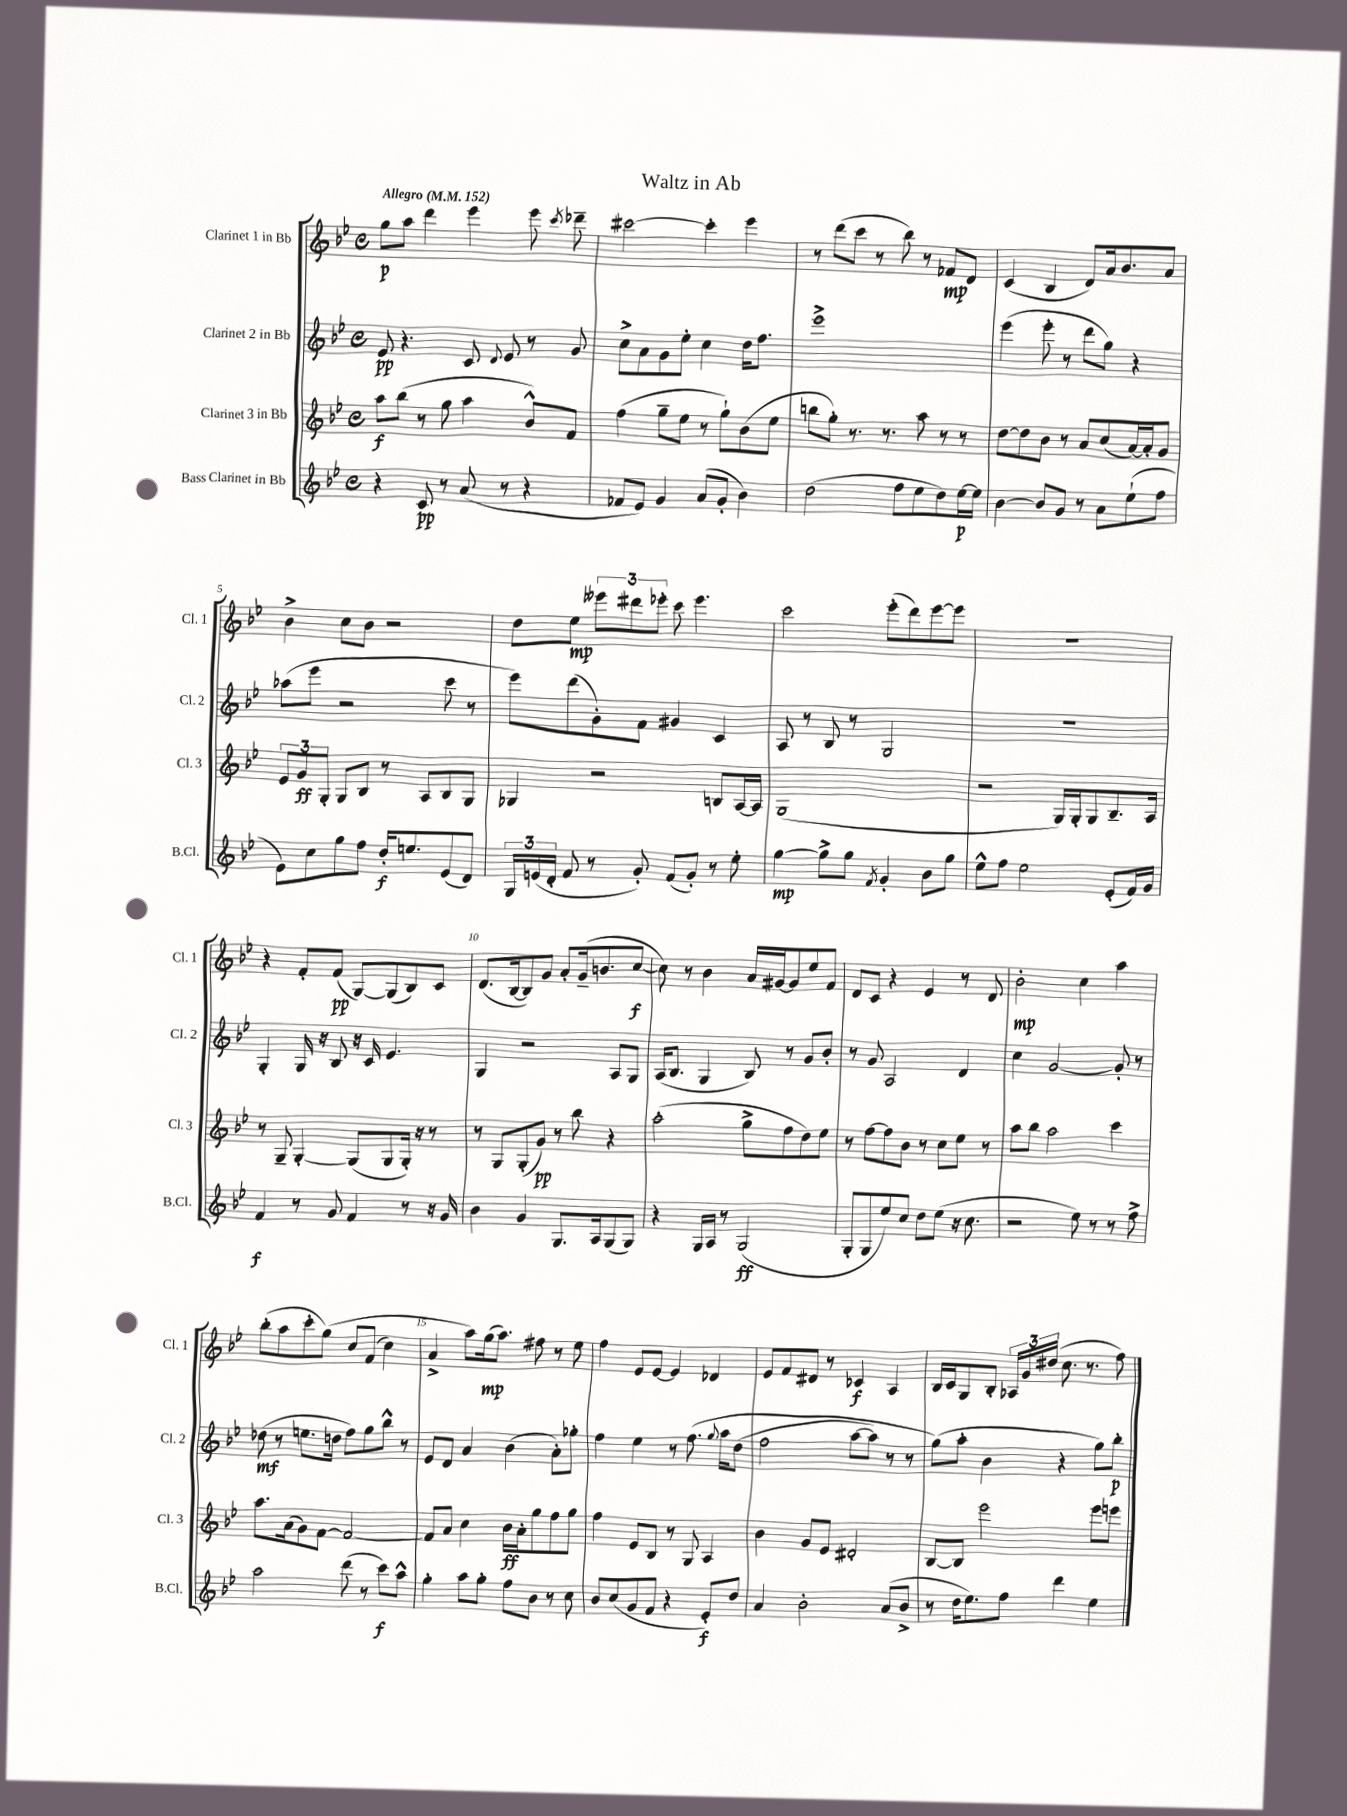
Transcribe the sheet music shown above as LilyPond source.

\header { title = "Waltz in Ab" }
<<
\new StaffGroup <<
\new Staff = "s0" \with { instrumentName = "Clarinet 1 in Bb" shortInstrumentName = "Cl. 1" } {
    \clef treble \key bes \major \defaultTimeSignature \time 4/4 \tempo "Allegro" 4 = 152
    \autoBeamOff g''8[\p a''8] d'''4 ees'''4 ees'''8 \acciaccatura { c'''8 } des'''8-- |
    cis'''2~ cis'''4-. ees'''4 |
    r8 d'''8[( c'''8] r8 bes''8) r8 fes'8[\mp d'8] |
    c'4( bes4 d'8[) a'16 bes'8. a'8] |
    bes'4-> c''8[ bes'8] r2 |
    d''8[ ees''8]\mp \tuplet 3/2 { eeses'''8[ dis'''8 ees'''8]-. } c'''8 ees'''4. |
    c'''2 ees'''8[-.( d'''8) ees'''8~ ees'''8] |
    r1 |
    r4 f'8[-. f'8]\pp( g8[~) g8( bes8) c'8] |
    d'8.[( bes16~ bes8) g'8] a'8[-. g'16--( b'8. c''8]~\f |
    c''8) r8 bes'4 a'16[ gis'16~ gis'8 ees''8 f'8] |
    d'8[ c'8] r4 ees'4 r8 d'8 |
    bes'2-.\mp c''4 a''4 |
    bes''8[-.( a''8 c'''8-. g''8])\( c''8[ f'8]( c''4) |
    a'4-> a''8[\) g''16\mp( a''8.]) fis''8 r8 ees''8 |
    f''4 ees'8[ ees'8]~ ees'4 des'4 |
    ees'8[ f'8 dis'8] r8 ces'4\f a4 |
    bes16[ c'16 g8 bes8]-. \tuplet 3/2 { aes16[ g'16 dis''16]( } c''8. r8. f''8) \bar "|." |
}
\new Staff = "s1" \with { instrumentName = "Clarinet 2 in Bb" shortInstrumentName = "Cl. 2" } {
    \clef treble \key bes \major \defaultTimeSignature \time 4/4
    \autoBeamOff ees'8\pp r4. c'8 \appoggiatura { d'8 } ees'8 r8 g'8 |
    c''8[-> a'8 g'8 ees''8]-. c''4 d''16[ f''8.] |
    ees'''1-> |
    ees'''4( ees'''8-. r8 d'''8[ g''8]) r4 |
    aes''8[( ees'''8] r2 c'''8 r8 |
    ees'''8[) d'''8( g'8-.) f'8] gis'4 c'4 |
    a8 r8 bes8 r8 g2 |
    r1 |
    g4-. g16 r16 bes8 r16 c'16 ees'4. |
    g4 r2 a8[ g8] |
    a16[( bes8.] g4 bes8) r8 g'8[ bes'8]-. |
    r8 g'8 a2 d'4 |
    c''4 g'2~ g'8-. r8 |
    des''8\mf( r8 e''8.[ d''16] f''8[) g''8 bes''8]-^ r8 |
    ees'8[ d'8] a'4 bes'4( a'8[-.) ges''8]-. |
    f''4 ees''4 r8 f''8.\( \appoggiatura { g''8 } a''16[ d''8]( |
    f''2 a''8[~ a''8]) r8 r8 |
    g''8[(\) a''8]-. bes'4 r4 g''8[) bes''8]-.\p \bar "|." |
}
\new Staff = "s2" \with { instrumentName = "Clarinet 3 in Bb" shortInstrumentName = "Cl. 3" } {
    \clef treble \key bes \major \defaultTimeSignature \time 4/4
    \autoBeamOff a''8[\f bes''8]( r8 g''8 a''4 bes'8[-^) f'8] |
    f''4( g''8[-- ees''8] r8 g''8[-!) bes'8( ees''8] |
    b''8[ g''8]-.) r8. r8. a''8 r8 r8 |
    d''8[~ d''8 bes'8] r8 a'8[ c''8( a'16~) a'16-. g'8] |
    \tuplet 3/2 { ees'8[ g'8\ff g8]-. } g8[ bes8] r8 a8[ bes8 g8] |
    ges4 r2 b8[ a16~ a16] |
    g1( |
    r2 g16[) g16-. g8 bes8.-- a16] |
    r8 g8-- g4~-. g8[( g8 g16]-.) r16 r8 |
    r8 g8[ g8-.( g'8]\pp) r8 bes''8 r4 |
    a''2-.( g''8[-> f''8 d''8) ees''8] |
    r8 f''8[~ f''8 bes'8] r8 c''8[ ees''8] r8 |
    a''8[ bes''8] a''2 c'''4 |
    a''8.[ a'16( g'8) f'8]~ f'2~ |
    f'8[ a'8] c''4 bes'16[\ff a'16-. g''8 f''8 g''8] |
    f''4 ees'8[ bes8] r8 g8 a4 |
    bes'4 g'8[ ees'8] dis'2-. |
    bes8[~ bes8] ees'''2 ees'''8[ e'''8] \bar "|." |
}
\new Staff = "s3" \with { instrumentName = "Bass Clarinet in Bb" shortInstrumentName = "B.Cl." } {
    \clef treble \key bes \major \defaultTimeSignature \time 4/4
    \autoBeamOff r4 c'8\pp r8 a'8( r8 r4 |
    fes'8[ ees'8]) g'4 a'8[( g'8]-. bes'4) |
    d''2( f''8[ ees''8 d''8) ees''16~\p ees''16] |
    bes'4~ bes'8[ g'8] r8 a'8[ ees''8-!( f''8] |
    ees'8[) c''8 g''8 f''8] d''16[-.\f e''8. ees'8( d'8]) |
    \tuplet 3/2 { g16[ e'16( d'16]-. } f'8 r8 g'8-.) f'8[( g'8]-.) r8 ees''8-. |
    g''4~\mp g''8[-> g''8] \acciaccatura { f'8 } g'4-. bes'8[ g''8] |
    ees''8[-^ f''8] ees''2 ees'8[-.( f'16) g'16] |
    f'4\f r8 g'8 f'4 r8 r16 g'16 |
    bes'4 g'4 g8.[ a16 g8( g8]) |
    r4 g16[ a16] r8 g2\ff( |
    g8[-. g8 ees''8) c''8] d''8[ ees''8]( r16 c''8. |
    r2 ees''8) r8 r8 f''8-> |
    a''2 d'''8( r8 c'''8[\f) a''8]-^ |
    g''4-. a''8[ g''8]-. f''8[ bes'8] r8 c''8 |
    bes'8[ c''8( g'8 f'8] r4 ees'8[-.\f) d''8] |
    a'4 bes'2-. a'8[( bes'8]-> |
    r8 d''16[ ees''8.) f''8] d'''4 ees''4 \bar "|." |
}
>>
>>
\layout { \context { \Score \override BarNumber.break-visibility = ##(#f #t #t) barNumberVisibility = #(every-nth-bar-number-visible 5) } }
